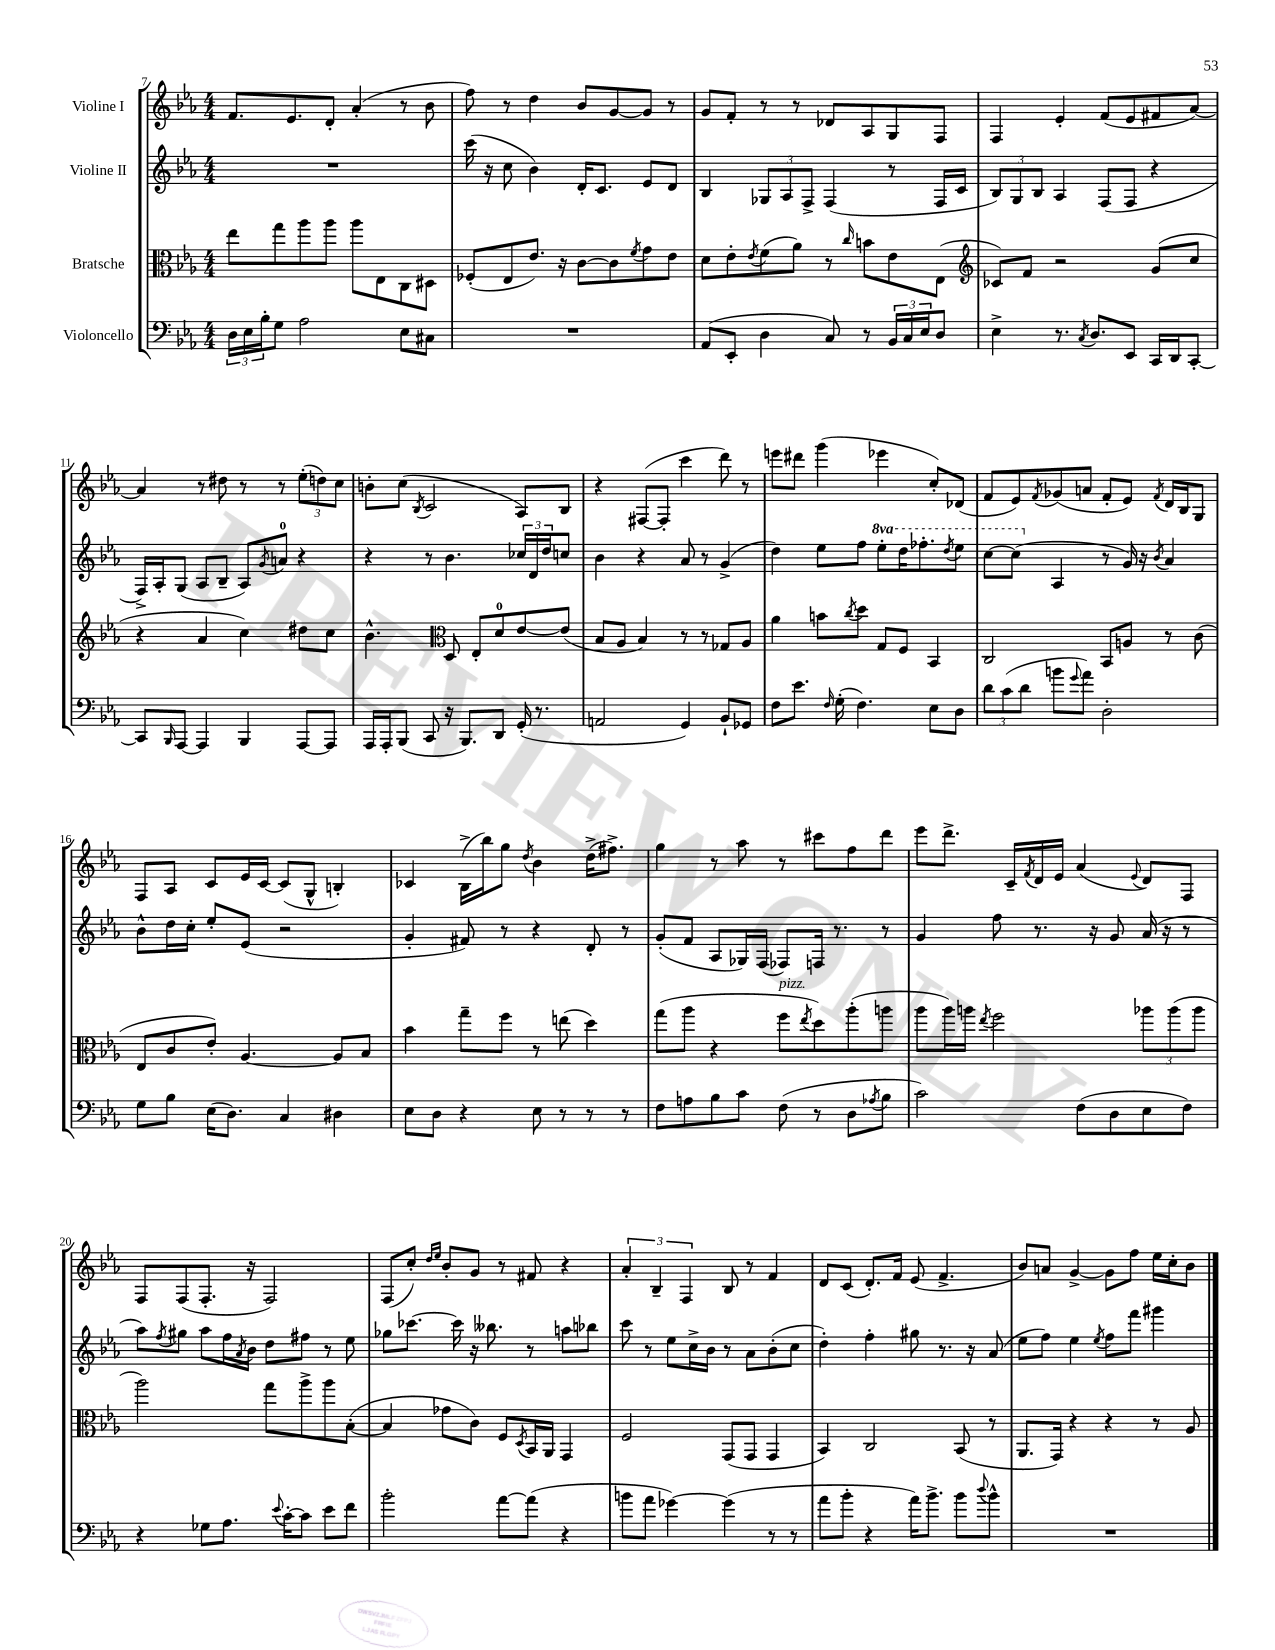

**kern	**kern	**kern	**kern
*staff4	*staff3	*staff2	*staff1
*clefF4	*clefC3	*clefG2	*clefG2
*k[b-e-a-]	*k[b-e-a-]	*k[b-e-a-]	*k[b-e-a-]
*M4/4	*M4/4	*M4/4	*M4/4
24D	8ee-	1r	8.f
24E-	.	.	.
24B-'	.	.	.
8G	8gg	.	.
.	.	.	8.e-
2A-	8aa-	.	.
.	8aa-	.	8d'
.	8aa-	.	(4a-'
.	8E-	.	.
8E-	8C	.	8r
8C#	8D#	.	8b-
=	=	=	=
1r	(8F-'	(16ccc	8ff)
.	.	16r	.
.	8E-	8cc	8r
.	8.e-)	4b-)	4dd
.	16r	.	.
.	[8c	16d'	8b-
.	.	8.c	.
.	8c]	.	[8g
.	8qf	.	.
.	8g	8e-	8g]
.	8e-	8d	8r
=	=	=	=
(8AA-	8d	4B-	8g
8EE-'	8e-'	.	8f'
.	8qe-	.	.
4D	(8f	12G-	8r
.	.	12A-	.
.	8a-)	.	8r
.	.	12F^	.
8C)	8r	(4F	8d-
.	16qqcc	.	.
8r	8b	.	8A-
24BB-	8e-	8r	8G
24C	.	.	.
24E-	.	.	.
8D	(8E-	16F	8F
.	.	16c	.
=	=	=	=
*	*clefG2	*	*
4E-^	8c-)	12B-)	4F
.	.	12G	.
.	8f	.	.
.	.	12B-	.
8.r	2r	4A-	4e-'
8qC	.	.	.
8.D	.	.	.
.	.	(8F	(8f
8EE-	.	8F	8e-
16CC	(8g	4r	8f#
16DD	.	.	.
[8CC'	8cc	.	[8a-)
=	=	=	=
8CC]	4r	16F^)	4a-]
.	.	16A-'	.
16qqBBB-	.	.	.
[8AAA-	.	(8G	.
4AAA-]	4a-	8A-	8r
.	.	8B-~	8dd#
4BBB-	4cc)	8A-)	8r
.	.	8qg	.
.	.	8a	8r
[8AAA-	8dd#	4r	(12ee-'
.	.	.	12dd)
8AAA-]	8cc	.	.
.	.	.	12cc
=	=	=	=
16AAA-	4.b-^^	4r	8b'
16AAA-'	.	.	.
(8BBB-	.	.	(8cc
.	.	.	8qB-
8CC	.	8r	2c
*	*clefC3	*	*
16r	8D	4.b-	.
8.BBB-)	.	.	.
.	8E-'	.	.
8DD	8d	.	.
(16GG'	[8e-	24cc-	8A-)
.	.	24d	.
8.r	.	.	.
.	.	24dd	.
.	(8e-]	8cc	8B-
=	=	=	=
2AA	8B-	4b-	4r
.	8A-	.	.
.	4B-)	4r	([8F#
.	.	.	8F#']
4GG)	8r	8a-	4ccc
.	8r	8r	.
8BB-`	8G-	(4g^	8ddd)
8GG-	8A-	.	8r
=	=	=	=
8F	4a-	4dd)	8eee
8.e-	.	.	8ddd#
.	8b	8ee-	(4ggg
16qqF	.	.	.
(16G'	.	.	.
.	8qcc	.	.
4.F)	8dd	8ff	.
.	8G	8eee-'	4eee-
.	8F	16ddd	.
.	.	8.fff-'	.
8E-	4BB-	.	8cc')
.	.	8qddd	.
8D	.	8eee-	(8d-
=	=	=	=
12d	2C	[8ccc	8f
(12c	.	.	.
.	.	(8ccc]	8e-)
12d	.	.	.
.	.	.	8qf
8b	.	4A-	(8g-
8qqg	.	.	.
8a-)	.	.	8a
2D'	8BB-	8r	8f'
.	8A	16g)	8e-)
.	.	16r	.
.	.	8qb-	8qf
.	8r	4a-	16d
.	.	.	16B-
.	(8c	.	8G
=	=	=	=
8G	8E-	8b-^^	8F
8B-	8c	16dd	8A-
.	.	16cc'	.
(16E-	8e-')	8ee-'	8c
8.D)	.	.	.
.	[4.A-	(8e-	16e-
.	.	.	[16c
4C	.	2r	(8c]
.	.	.	8G^^
4D#	8A-]	.	4B')
.	8B-	.	.
=	=	=	=
8E-	4b-	4g'	4c-
8D	.	.	.
4r	8gg~	8f#)	(16B-^
.	.	.	16bb-)
.	8ff	8r	8gg
.	.	.	8qdd
8E-	8r	4r	4b-
8r	(8ee	.	.
8r	4dd)	8d'	(16dd^
.	.	.	8.ff#^)
8r	.	8r	.
=	=	=	=
8F	(8gg	(8g'	4gg
8A	8aa-	8f	.
8B-	4r	8A-	8r
8c	.	16G-)	8aa-
.	.	(16F	.
(8F	8ff	8F-)	8r
.	8qee-	.	.
8r	8dd)	16F	8ccc#
.	.	8.r	.
8D	(8aa-'	.	8ff
8qA-	.	.	.
8B-	8aa	8r	8ddd
=	=	=	=
2c)	8aa-	4g	8eee-
.	16aa-)	.	8.ddd^
.	16aa	.	.
.	8qee-	.	.
.	2ff	8ff	.
.	.	.	16c~
.	.	.	8qf
.	.	8.r	16d
.	.	.	16e-
(8F	.	.	(4a-
.	.	16r	.
8D	.	8g	.
.	.	.	8qqe-
8E-	12aa-	(16a-	8d)
.	.	16r	.
.	(12aa-	.	.
8F)	.	8r	8F
.	12aa-	.	.
=	=	=	=
4r	2aa-)	8aa-)	8F
.	.	8qff	.
.	.	8gg#	(8F
8G-	.	8aa-	8.F'
8.A-	.	16ff	.
.	.	8qa-	.
.	.	16b-	16r
.	8gg	8dd	2F)
8qqe-	.	.	.
[16c'	.	.	.
8c]	8aa-^	8ff#	.
8e-	8aa-	8r	.
8f	([8B-'	8ee-	.
=	=	=	=
2b-'	4B-]	8gg-	(8F
.	.	[8.ccc-	8cc')
.	.	.	16qqdd
.	.	.	16qqee-
.	8g-	.	8b-'
.	.	16ccc-]	.
.	8c)	16r	8g
.	.	8.bb--	.
[8a-	8F	.	8r
.	8qD	.	.
(8a-]	16BB-	8r	8f#
.	16AA-	.	.
4r	4GG	8aa	4r
.	.	8bb-	.
=	=	=	=
8b	2F	8ccc	6a-'
8a-	.	8r	.
.	.	.	6B-~
[4g-)	.	8ee-	.
.	.	.	6F
.	.	16cc^	.
.	.	16b-	.
(4g-]	(8GG	8r	8B-
.	8GG	8a-	8r
8r	4GG	(8b-'	4f
8r	.	8cc	.
=	=	=	=
8a-	4BB-)	4dd')	8d
8b-'	.	.	(8c
4r	2C	4ff'	8.d')
.	.	.	16f
16a-)	.	8gg#	(8e-
8.b-^	.	.	.
.	.	8.r	4.f^
8b-	(8BB-	.	.
.	.	16r	.
8qqdd	.	.	.
8b-^^	8r	(8a-	.
=	=	=	=
1r	8.AA-	8ee-	8b-)
.	.	8ff)	8a
.	16GG)	.	.
.	4r	4ee-	[4g^
.	.	8qee-	.
.	4r	8ff	8g]
.	.	8fff	8ff
.	8r	4ggg#	16ee-
.	.	.	16cc'
.	8A-	.	8b-
==	==	==	==
*-	*-	*-	*-
